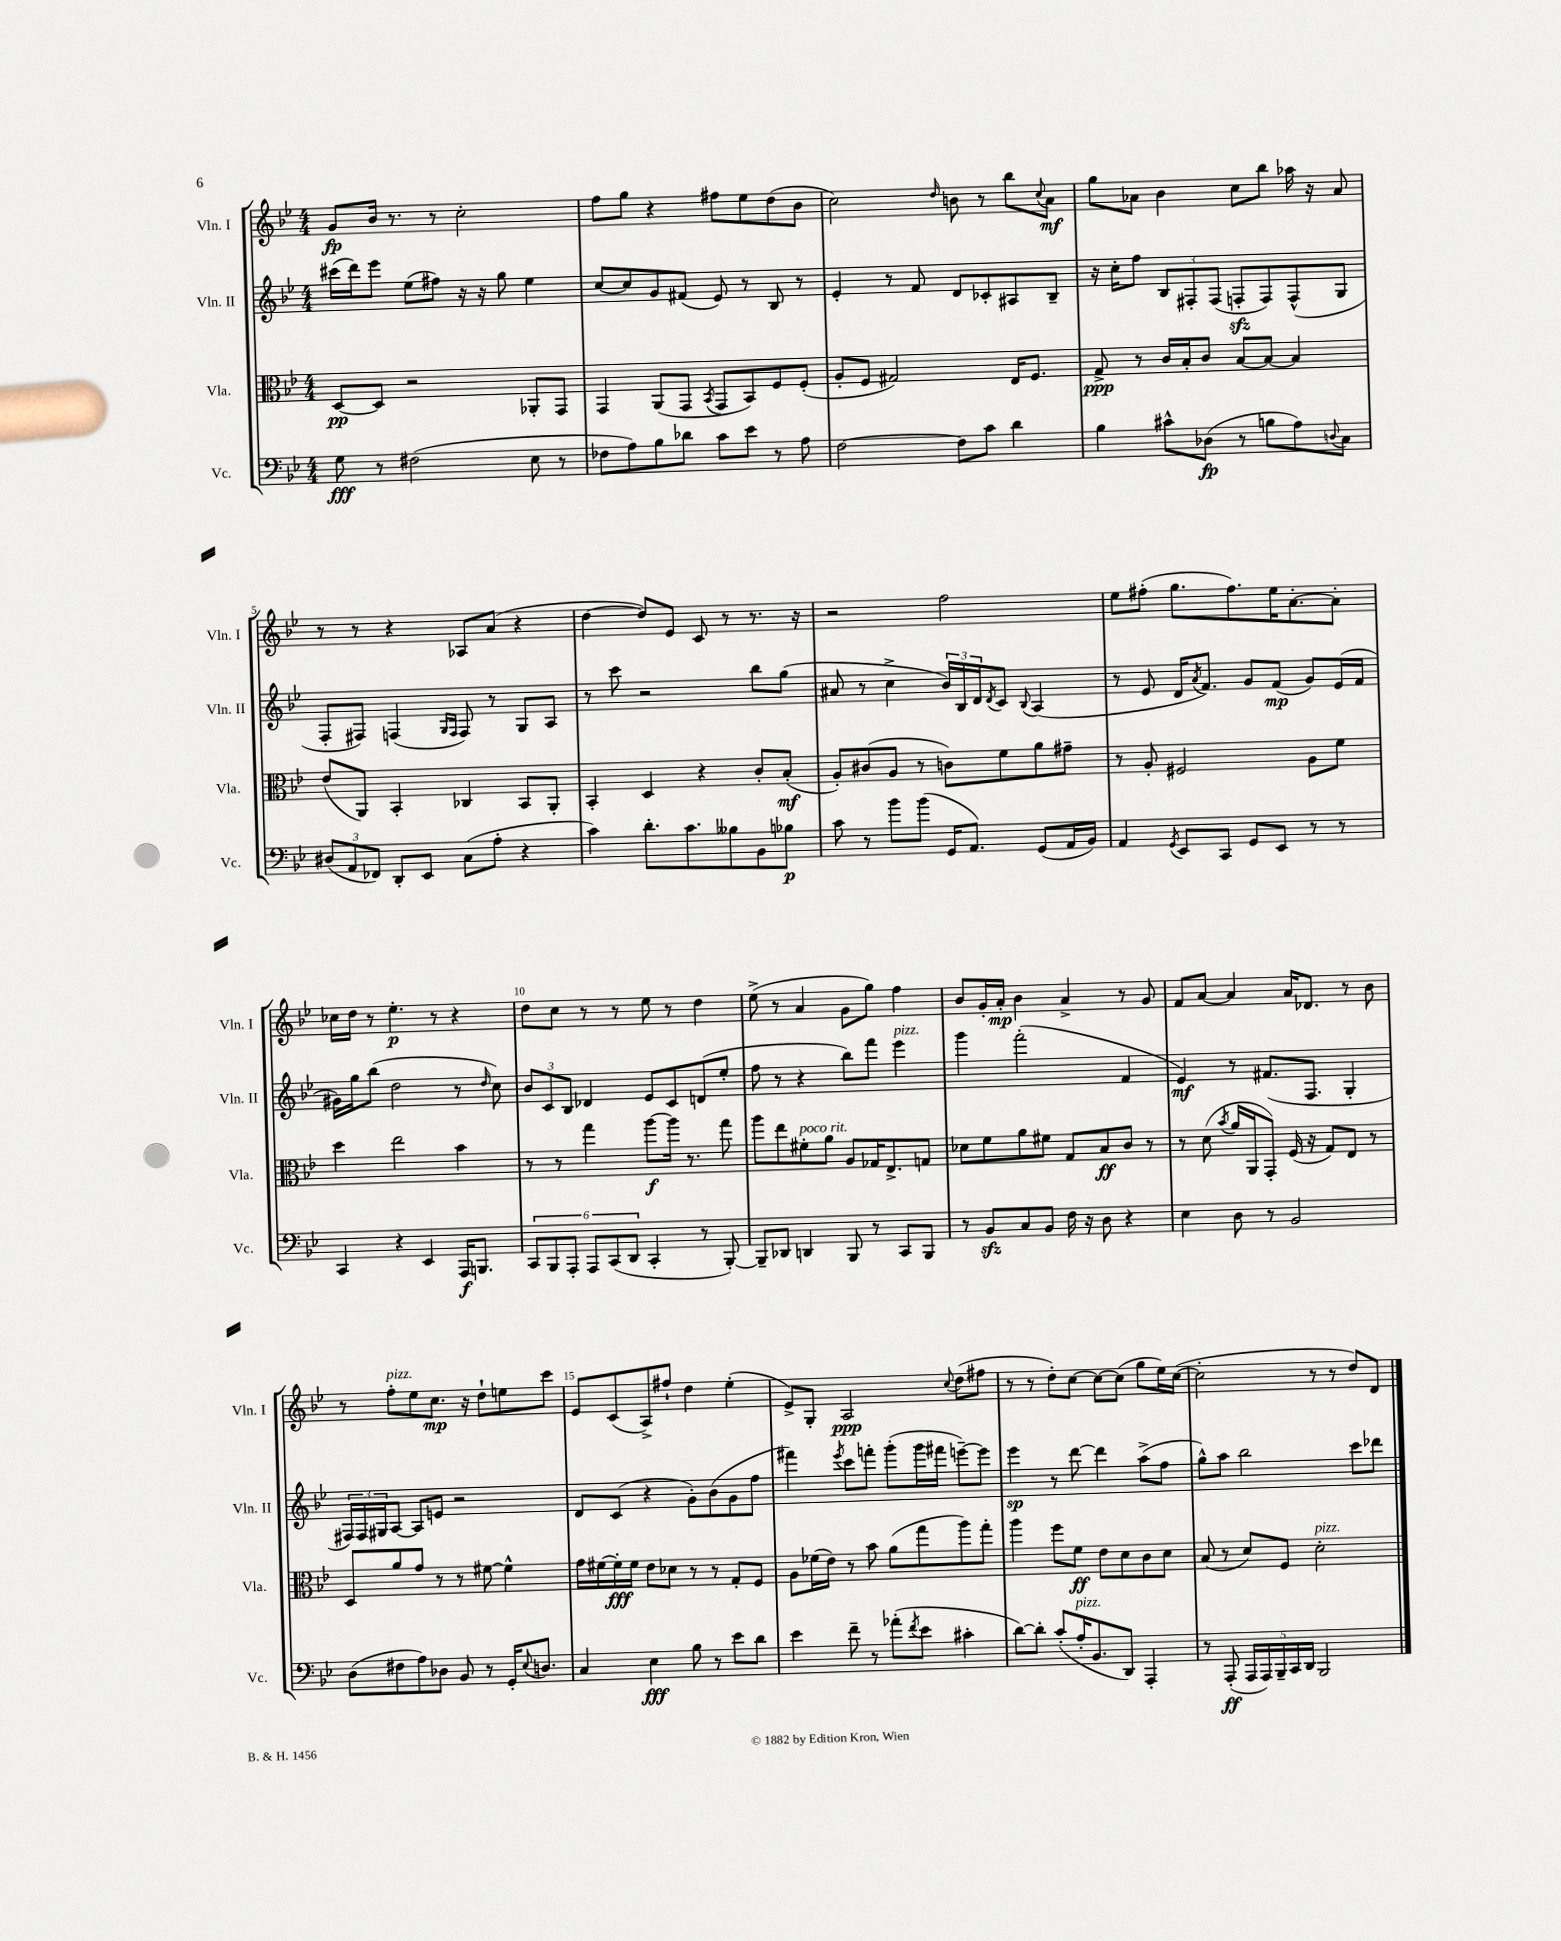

**kern	**kern	**kern	**kern
*staff4	*staff3	*staff2	*staff1
*clefF4	*clefC3	*clefG2	*clefG2
*k[b-e-]	*k[b-e-]	*k[b-e-]	*k[b-e-]
*M4/4	*M4/4	*M4/4	*M4/4
8G	[8D	(16ccc#	8g
.	.	16ddd)	.
8r	8D]	8eee-	16b-
.	.	.	8.r
(2F#	2r	(8ee-	.
.	.	8ff#)	8r
.	.	16r	2cc'
.	.	16r	.
.	.	8gg	.
8E-	8AA-'	4ee-	.
8r	8GG	.	.
=	=	=	=
8F-	4GG	[8cc	8ff
8A)	.	8cc]	8gg
8B-	(8AA	8g	4r
8d-	8GG	(8f#	.
.	8qBB-	.	.
8c	8GG	8e-)	8ff#
8e-	8BB-)	8r	8ee-
8r	8F	8B-	(8dd
8A	(8F'	8r	8b-
=	=	=	=
[2F	8A'	4e-'	2cc)
.	8F	.	.
.	2G#)	8r	.
.	.	8f	.
.	.	.	16qqdd
8F]	.	8d	8b
8c	.	8c-'	8r
4d	16E-	8A#	8bb-
.	8.F	.	.
.	.	.	8qqcc
.	.	8B-~	8a
=	=	=	=
4B-	8G^	16r	8gg
.	.	16cc'	.
.	8r	8ff	8a-
8c#^^	16c	12B-	4b-
.	16B-'	.	.
.	.	12F#'	.
(8D-	8c	.	.
.	.	(12F#	.
8r	[8B-	8F'	8cc
8B	8B-_	8F)	8bb-
8A)	4B-]	(8F^^	16aa-
.	.	.	16r
8qqD	.	.	.
8C	.	8G	8a-
=	=	=	=
(12D#	(8e-	8F'	8r
12AA	.	.	.
.	8AA)	8F#)	8r
12FF-)	.	.	.
8DD'	4BB-'	(4F	4r
8EE-	.	.	.
.	.	16qqG	.
.	.	16qqF	.
(8C	4C-	8F)	8A-
8A'	.	8r	(8a
4r	8BB-	8G	4r
.	8AA'	8A	.
=	=	=	=
4c)	4BB-'	8r	[4dd
.	.	8ccc	.
8.d'	4D	2r	8dd])
.	.	.	8e-
8.c	.	.	.
.	4r	.	8c
8B--	.	.	8r
8BB-	8c'	8bb-	8.r
8B-	(8B-'	(8gg	.
.	.	.	16r
=	=	=	=
8c	8A')	8a#	2r
8r	(8c#	8r	.
8b-	8A	4cc^	.
(8b-	8r	.	.
16GG	8c)	24b-)	2ff
.	.	24B-	.
8.AA)	.	.	.
.	.	24d	.
.	.	8qd	.
.	8f	8c	.
.	.	8qqB-	.
(8GG	8a	(4A	.
16AA	8g#~	.	.
16BB-)	.	.	.
=	=	=	=
4AA	8r	8r	8ee-
.	8A'	8e-	(8ff#'
8qGG	.	.	.
8EE-	2F#	16d	8.gg
.	.	8qa	.
.	.	8.f)	.
8CC	.	.	.
.	.	.	8.ff#)
8GG	.	8g	.
8EE-	.	(8f	16ee-
.	.	.	[8.a'
8r	8A	8g)	.
8r	8f	(16e-	8a']
.	.	16f	.
=	=	=	=
4CC	4dd	16g#)	16cc-
.	.	16gg	16dd
.	.	(8bb-	8r
4r	2ee-	2dd	4.ee-'
4EE-	.	.	.
.	.	.	8r
16AAA	4b-	8r	4r
8.BBB	.	.	.
.	.	16qqdd	.
.	.	8cc)	.
=	=	=	=
12CC	8r	12b-	8dd
12BBB-	.	12c	.
.	8r	.	8cc
12AAA'	.	12B-	.
12AAA	4gg	4d-	8r
(12CC	.	.	.
.	.	.	8r
12DD	.	.	.
4CC'	[8aa	8e-	8ee-
.	16aa]	8c	8r
.	8.r	.	.
8r	.	(8d	4dd
[8BBB-')	8gg	8ee-'	.
=	=	=	=
8BBB-~]	8aa	8ff	(8ee-^
8DD-	8ee-	8r	8r
4DD	8f#'	4r	4a
.	8a	.	.
8BBB-	8A	8bb-)	8g
8r	16G-	8fff	8gg)
.	8.E-^	.	.
8CC	.	4eee-	4ff
8BBB-	8G	.	.
=	=	=	=
8r	8d-	4ggg	8b-
8BB-	8f	.	16g'
.	.	.	16a'
8C	8a	(2fff'	4b-
8BB-	8f#	.	.
16F	8G	.	4a^
16r	.	.	.
8D	8B-	.	.
4r	8c	4f	8r
.	8r	.	8g
=	=	=	=
4E-	8r	4e-)	8f
.	(8d	.	[8a
.	8qb-	.	.
8D	16a	8r	4a]
.	16AA	.	.
8r	8GG')	(8.f#	.
2BB-	(16F	.	16a
.	16r	8.F	8.d-
.	8G)	.	.
.	8E-	4G'	8r
.	8r	.	8b-
=	=	=	=
(8D	8D	24F#)	8r
.	.	24F#	.
.	.	24G#	.
8F#	8a	[8A	8ff'
8A)	8g	8A]	8ee-
8D-	8r	8e	8.cc
8BB-	8r	2r	.
.	.	.	16r
8r	[8f#	.	8dd`
16GG'	4f#^^]	.	8ee
8qqE-	.	.	.
8.D	.	.	.
.	.	.	8ccc
=	=	=	=
4C	16g	8d	8e-
.	[16f#	.	.
.	16f#']	(8c	(8c
.	16f#	.	.
4E-	8e-	4r	8A^)
.	8d-	.	8ff#`
8B-	8r	8g')	4dd
8r	8r	(8b-	.
8e-	8G'	8g	(4ee-'
8d	8F	8ff	.
=	=	=	=
4e-	8A	4fff#)	8e-^)
.	(16f-	.	8G'
.	16e-)	.	.
.	.	8qeee-	.
8f~	8r	8ccc	2A
8r	8b-	8fff'	.
(8a-'	(8a	(8ggg'	.
8qf	.	.	.
8e-	8gg	16ggg	.
.	.	16fff#	.
.	.	.	8qqcc
4c#'	8aa)	[8eee~)	(8dd
.	8gg'	8eee]	8ff#
=	=	=	=
[8d)	4aa	4eee-	8r
8d']	.	.	8r
(8c'	8ff	8r	8dd')
16A'	8f	[8ddd	[8cc
8.BB-	.	.	.
.	8e-	4ddd]	8cc_
8DD)	8d	.	(8cc]
4AAA'	8c	(8aa^	8gg
.	8d	8ff	16ee-)
.	.	.	([16cc
=	=	=	=
8r	(8B-	8gg^^)	2cc']
(8AAA'	8r	8aa	.
20AAA	8d)	2bb-	.
20AAA)	.	.	.
20BBB-~	.	.	.
.	8F	.	.
20CC	.	.	.
20DD	.	.	.
2BBB-	2d'	.	8r
.	.	.	8r
.	.	8ccc	8dd)
.	.	8ddd-	8d
==	==	==	==
*-	*-	*-	*-
